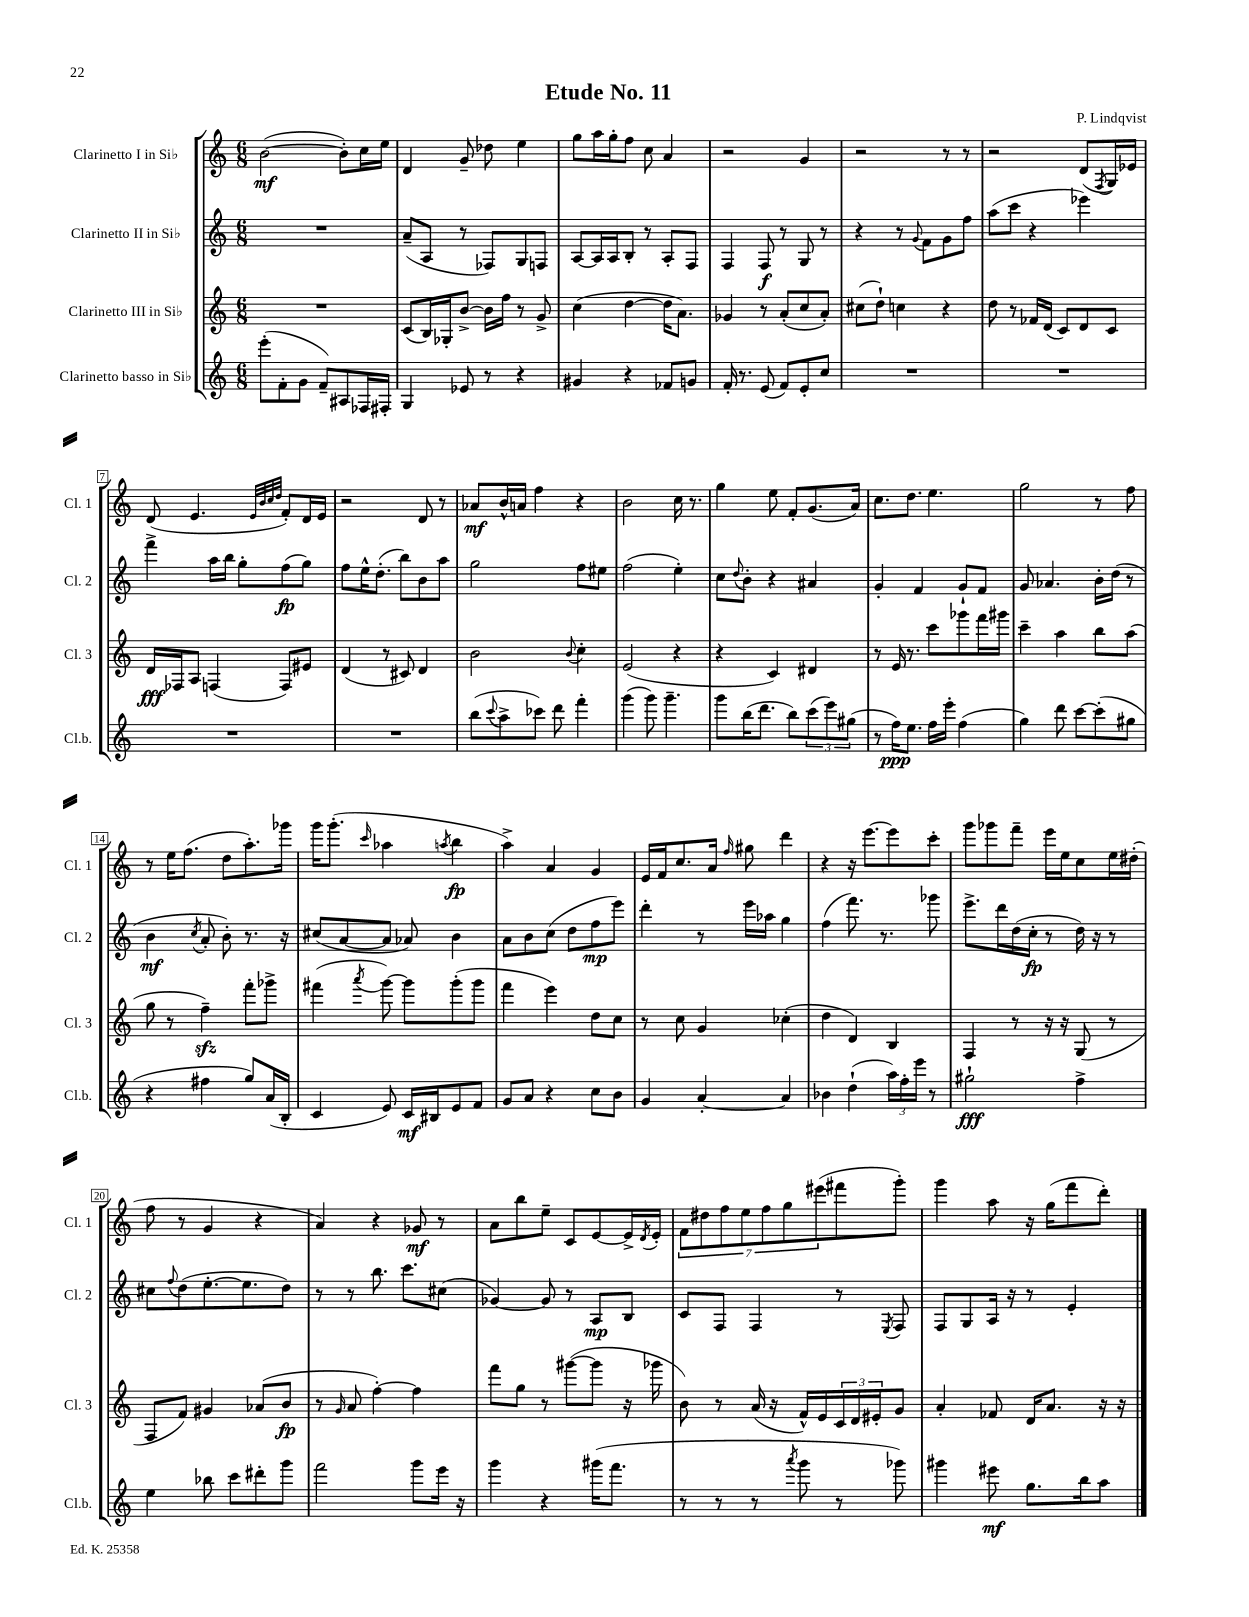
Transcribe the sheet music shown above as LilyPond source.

\header { title = "Etude No. 11" composer = "P. Lindqvist" }
<<
\new StaffGroup <<
\new Staff = "s0" \with { instrumentName = "Clarinetto I in Sib" shortInstrumentName = "Cl. 1" } {
    \clef treble \key c \major \numericTimeSignature \time 6/8
    b'2~\mf( b'8-.) c''16 e''16 |
    d'4 g'8-- des''8 e''4 |
    g''8 a''16 g''16-. f''8 c''8 a'4 |
    r2 g'4 |
    r2 r8 r8 |
    r2 d'8( \acciaccatura { f8 } g16) ees'16 |
    d'8( e'4. \grace { e'32 b'32 c''32 d''32 } f'8-.) d'16 e'16 |
    r2 d'8 r8 |
    aes'8\mf b'16-^ a'16 f''4 r4 |
    b'2 c''16 r8. |
    g''4 e''8 f'8-. g'8.( a'16) |
    c''8. d''8. e''4. |
    g''2 r8 f''8 |
    r8 e''16 f''8.( d''8 a''8.-.) ges'''16 |
    g'''16 g'''8.-.( \grace { c'''16 } aes''4 \acciaccatura { a''8 } b''4\fp |
    a''4->) a'4 g'4 |
    e'16 f'16 c''8. a'16 \grace { f''16 } gis''8 d'''4 |
    r4 r16 e'''8.~ e'''8 c'''8-. |
    g'''8 ges'''8 f'''8-- e'''16 e''16 c''8 e''16 dis''16-.( |
    f''8 r8 g'4 r4 |
    a'4) r4 ges'8\mf r8 |
    a'8 b''8 e''8-- c'8 e'8~ e'16-> \acciaccatura { d'8 } e'16-. |
    \tuplet 7/4 { f'8 dis''8 f''8 e''8 f''8 g''8 eis'''8( } fis'''8 g'''8-.) |
    g'''4 a''8 r16 g''16( f'''8 d'''8-.) \bar "|." |
}
\new Staff = "s1" \with { instrumentName = "Clarinetto II in Sib" shortInstrumentName = "Cl. 2" } {
    \clef treble \key c \major \numericTimeSignature \time 6/8
    R2. |
    a'8--( a8 r8 fes8) g8 f8 |
    a8~ a16 a16 b8-. r8 a8-. f8 |
    f4 f8\f r8 g8 r8 |
    r4 r8 \appoggiatura { g'8 } f'8 g'8 f''8 |
    a''8( c'''8 r4 ees'''4) |
    f'''4-> a''16 b''16 g''8-. f''8\fp( g''8) |
    f''8 e''16-^ d''8.-.( b''8) b'8 a''8 |
    g''2 f''8 eis''8 |
    f''2( e''4-.) |
    c''8 \appoggiatura { d''8 } b'8-. r4 ais'4 |
    g'4-. f'4 g'8-! f'8 |
    g'8 aes'4. b'16-. d''16( r8 |
    b'4\mf \acciaccatura { c''8 } a'8-. b'8-.) r8. r16 |
    cis''8( a'8~ a'8 aes'8) b'4 |
    a'8 b'8 c''8( d''8 f''8\mp e'''8) |
    d'''4-. r8 e'''16 aes''16 g''4 |
    f''4( f'''8.) r8. ges'''8 |
    e'''8.-> d'''16 d''16( c''16-.\fp r8 d''16) r16 r8 |
    cis''8 \appoggiatura { f''8 } d''8( e''8.~-. e''8. d''8) |
    r8 r8 b''8. c'''8. cis''8( |
    ges'4~) ges'8 r8 a8\mp b8 |
    c'8 f8 f4 r8 \acciaccatura { e8 } f8 |
    f8 g8 a16 r16 r8 e'4-. \bar "|." |
}
\new Staff = "s2" \with { instrumentName = "Clarinetto III in Sib" shortInstrumentName = "Cl. 3" } {
    \clef treble \key c \major \numericTimeSignature \time 6/8
    R2. |
    c'8( b16) ges16-. b'8~-> b'16 f''16 r8 g'8-> |
    c''4( d''4~ d''16 a'8.) |
    ges'4 r8 a'8-.( c''8 a'8-.) |
    cis''8( d''8-!) c''4 r4 |
    d''8 r8 fes'16 d'16( c'8) d'8 c'8 |
    d'16\fff fes16 a8 f4( f8) eis'8 |
    d'4( r8 cis'8) d'4 |
    b'2 \appoggiatura { b'8 } c''4-. |
    e'2( r4 |
    r4 c'4) dis'4 |
    r8 e'16 r8. c'''8 ges'''8 f'''16 gis'''16 |
    c'''4-- a''4 b''8 a''8( |
    g''8 r8 f''4--\sfz) f'''8-. ges'''8-> |
    fis'''4( \acciaccatura { a'''8 } g'''8~) g'''8 g'''8-.( g'''8 |
    f'''4 e'''4) d''8 c''8 |
    r8 c''8 g'4 ces''4-.( |
    d''4 d'4) b4 |
    f4 r8 r16 r16 g8( r8 |
    f8 f'8) gis'4 aes'8( b'8\fp |
    r8 \grace { g'16 } a'8 f''4~-.) f''4 |
    f'''8 g''8 r8 gis'''8~( gis'''8 r16 ges'''16 |
    b'8) r8 a'16( r16 f'16-^) e'16 \tuplet 3/2 { c'16 d'16 eis'16-. } g'8 |
    a'4-. fes'8 d'16 a'8. r16 r16 \bar "|." |
}
\new Staff = "s3" \with { instrumentName = "Clarinetto basso in Sib" shortInstrumentName = "Cl.b." } {
    \clef treble \key c \major \numericTimeSignature \time 6/8
    e'''8-.( f'8-. g'8 f'8--) ais8 fes16 fis16-. |
    g4 ees'8 r8 r4 |
    gis'4 r4 fes'8 g'8 |
    f'16-. r8. e'8( f'8) e'8-. c''8 |
    R2. |
    R2. |
    R2. |
    R2. |
    b''8( \appoggiatura { c'''8 } a''8-> ces'''8) d'''8 f'''4-. |
    g'''4( g'''8) g'''4.-- |
    g'''8 b''16( d'''8. b''8) \tuplet 3/2 { c'''8( e'''8) gis''8( } |
    r8 f''16\ppp) e''8. f''16 e'''16-. f''4( |
    g''4) d'''8 c'''8~ c'''8-.( gis''8 |
    r4 fis''4 g''8) a'16( b16-. |
    c'4 e'8) c'16\mf bis16 e'8 f'8 |
    g'8 a'8 r4 c''8 b'8 |
    g'4 a'4~-. a'4 |
    bes'4 d''4-!( \tuplet 3/2 { a''16) f''16-. e'''16 } r8 |
    gis''2-!\fff f''4-> |
    e''4 bes''8 c'''8 dis'''8-. g'''8 |
    f'''2 g'''8 e'''16 r16 |
    g'''4 r4 gis'''16( f'''8. |
    r8 r8 r8 \acciaccatura { a'''8 } g'''8 r8 ges'''8) |
    gis'''4 eis'''8\mf g''8. b''16 a''8 \bar "|." |
}
>>
>>
\layout { \context { \Score \override BarNumber.stencil = #(make-stencil-boxer 0.1 0.3 ly:text-interface::print) } }
